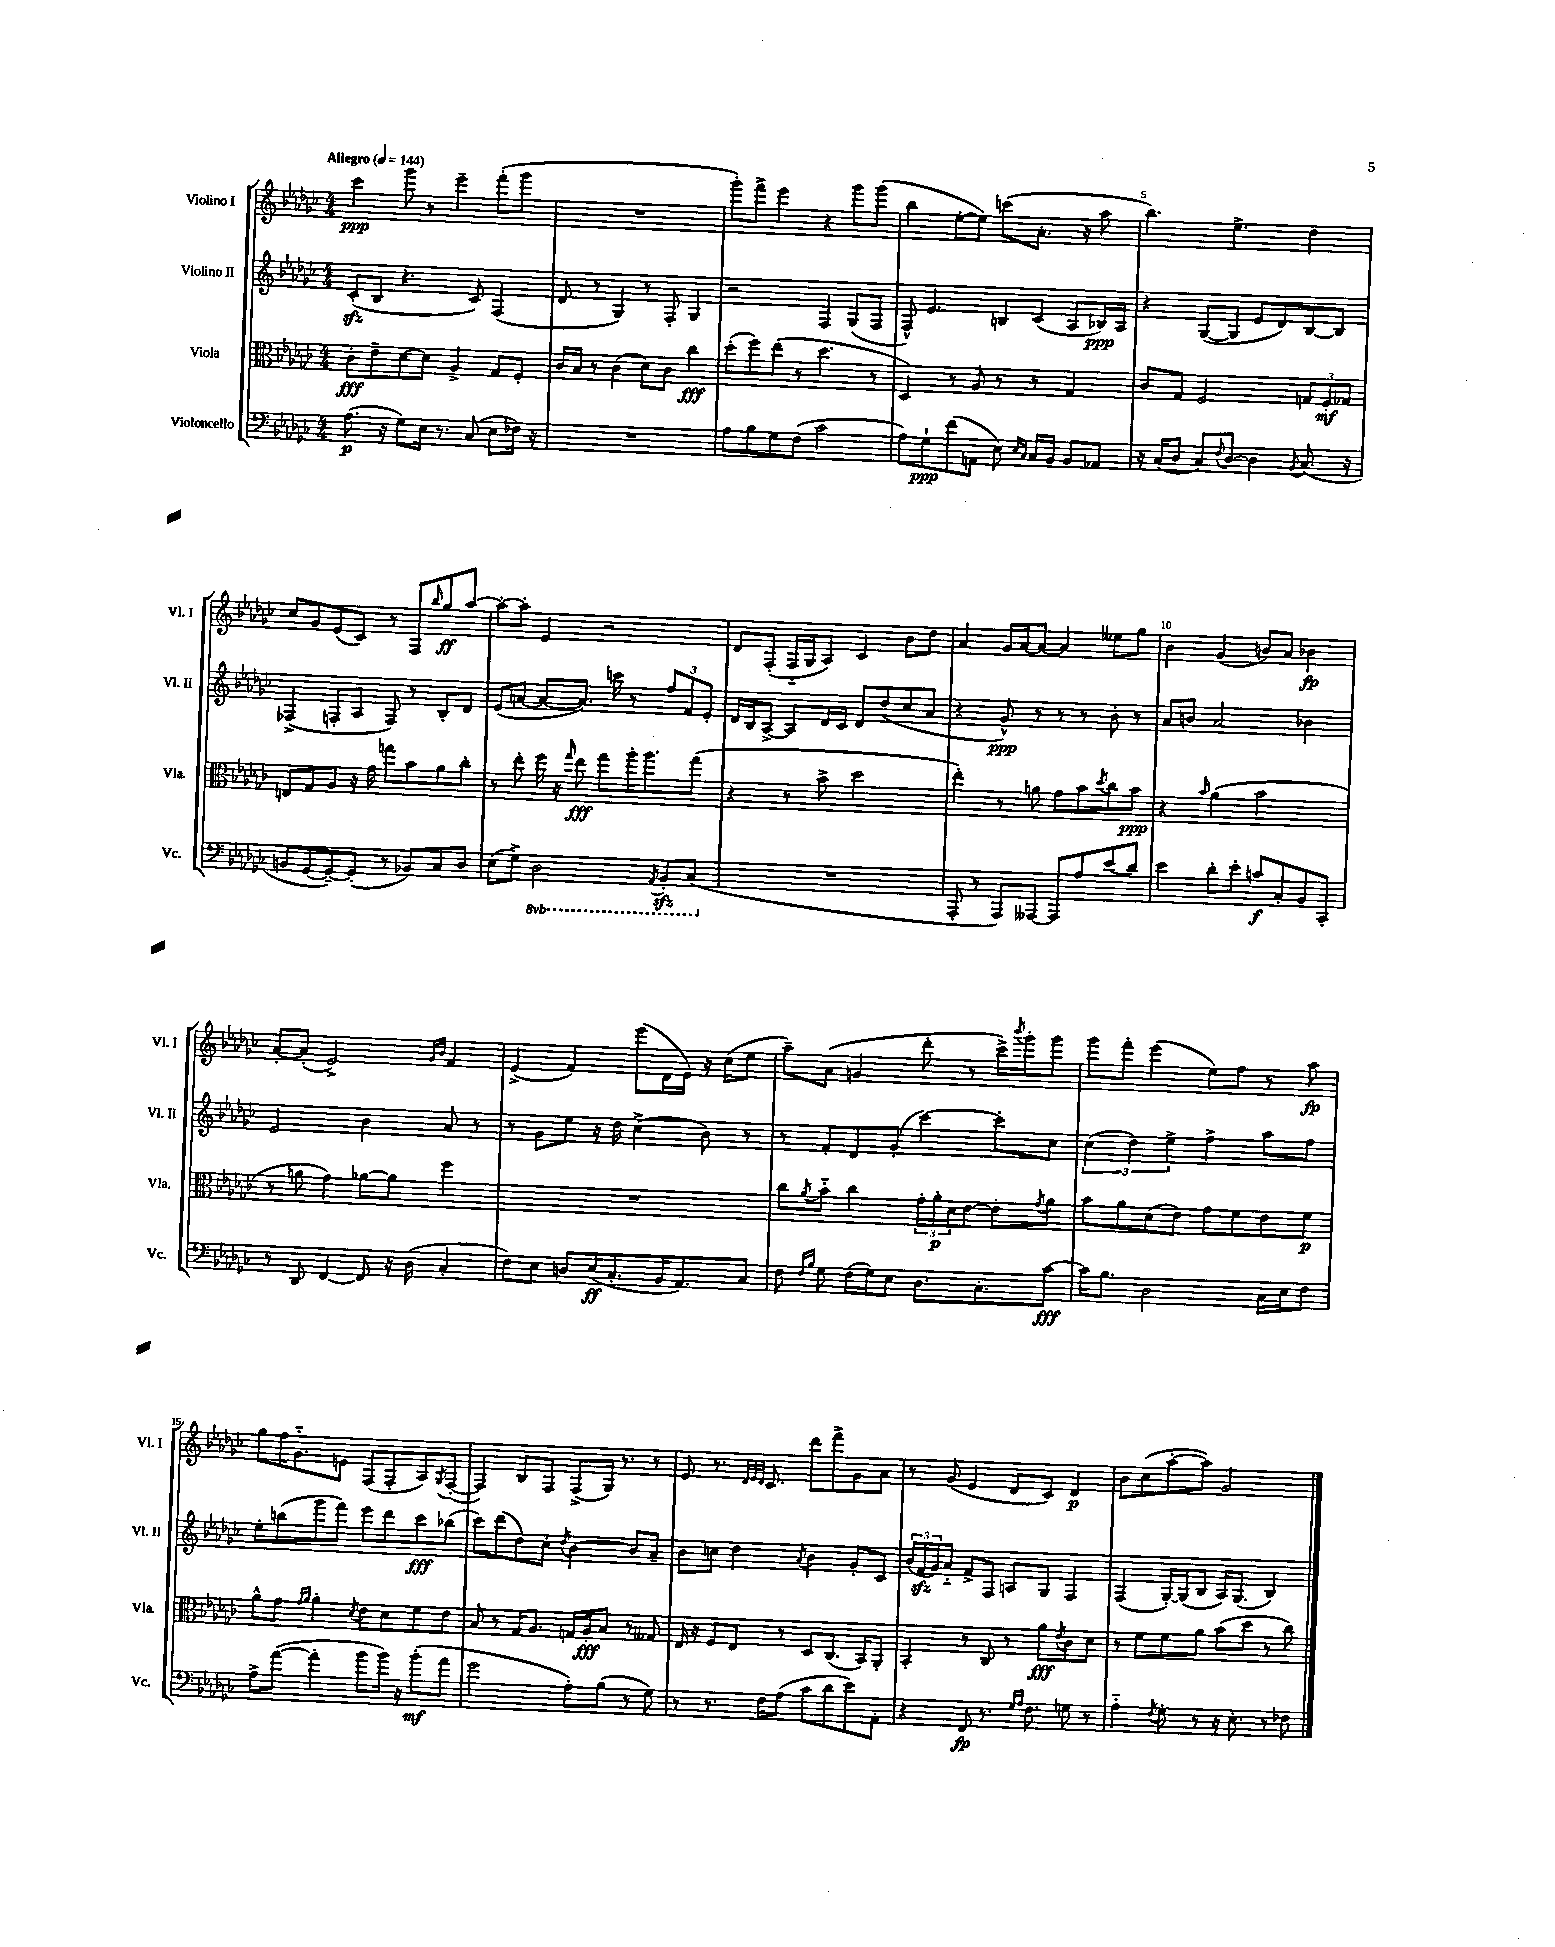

**kern	**dynam	**kern	**dynam	**kern	**dynam	**kern	**dynam
*part4	*part4	*part3	*part3	*part2	*part2	*part1	*part1
*staff4	*staff4	*staff3	*staff3	*staff2	*staff2	*staff1	*staff1
*I"Violoncello	*	*I"Viola	*	*I"Violino II	*	*I"Violino I	*
*I'Vc.	*	*I'Vla.	*	*I'Vl. II	*	*I'Vl. I	*
*clefF4	*	*clefC3	*	*clefG2	*	*clefG2	*
*k[b-e-a-d-g-c-]	*	*k[b-e-a-d-g-c-]	*	*k[b-e-a-d-g-c-]	*	*k[b-e-a-d-g-c-]	*
*M4/4	*	*M4/4	*	*M4/4	*	*M4/4	*
*MM144	*	*MM144	*	*MM144	*	*MM144	*
=1	=1	=1	=1	=1	=1	=1	=1
!	!	!	!	!	!	!LO:TX:a:B:t=Allegro	!
(8.A-\	p	8c-'\L	fff	(8c-zz'/L	.	4ccc-\	ppp
.	.	8e-~\	.	8B-/J	.	.	.
16r	.	.	.	.	.	.	.
8G-\L)	.	[8d-\	.	4.r	.	8ggg-\	.
16E-\Jk	.	8d-\J]	.	.	.	8r	.
8.r	.	.	.	.	.	.	.
.	.	4A-^/	.	.	.	4eee-~\	.
(8C-/	.	.	.	8c-/)	.	.	.
8E-\L	.	8G-/L	.	(4F/	.	(8fff'\L	.
16F-X\Jk)	.	8F'/J	.	.	.	8ggg-\J	.
16r	.	.	.	.	.	.	.
=2	=2	=2	=2	=2	=2	=2	=2
1r	.	16c-/LL	.	8d-/	.	1r	.
.	.	16B-/JJ	.	.	.	.	.
.	.	8r	.	8r	.	.	.
.	.	(4c-\	.	4G-/)	.	.	.
.	.	8d-\L)	.	8r	.	.	.
.	.	8c-\J	.	8F'/	.	.	.
.	.	4cc-\	fff	4G-/	.	.	.
=3	=3	=3	=3	=3	=3	=3	=3
8A-\L	.	(8dd-'\L	.	2r	.	8ggg-'\L)	.
8B-\	.	8ff\)	.	.	.	8fff^\J	.
8G-\	.	(8ee-\J	.	.	.	4eee-\	.
(8F\J	.	8r	.	.	.	.	.
2c-\	.	4.dd-\	.	4F/	.	4r	.
.	.	.	.	(8G-/L	.	8ggg-\L	.
.	.	8r	.	8F/J	.	(8ggg-\J	.
=4	=4	=4	=4	=4	=4	=4	=4
8A-\L)	.	4D-/)	.	8F^^/)	.	4bb-\	.
8G-`\	ppp	.	.	4.e-/	.	.	.
(8f\	.	8r	.	.	.	[8ee-'\L	.
8AAn\J	.	8A-/	.	.	.	8ee-\J])	.
8E-\)	.	8r	.	8Bn/L	.	(8cccn\L	.
16qqE-/LL	.	.	.	.	.	.	.
16qqC-/JJ	.	.	.	.	.	.	.
16C-/LL	.	8r	.	(8c-/J	.	8.a-'\J	.
16BB-/JJ	.	.	.	.	.	.	.
8BB-/L	.	4G-/	.	8A-/L	.	.	.
.	.	.	.	.	.	16r	.
8AA-X/J	.	.	.	16B-X/L)	ppp	8aa-\	.
.	.	.	.	16A-/JJ	.	.	.
=5	=5	=5	=5	=5	=5	=5	=5
16r	.	8c-/L	.	4r	.	4.bb-\)	.
(16C-/KL	.	.	.	.	.	.	.
8D-/J	.	8G-/J	.	.	.	.	.
8C-/L)	.	2F/	.	([8G-/L	.	.	.
8qqF/	.	.	.	.	.	.	.
[8D-/J	.	.	.	8G-/J]	.	4.ee-^\	.
4D-\]	.	.	.	8e-/L	.	.	.
.	.	.	.	8d-/)	.	.	.
8qBB-/	.	.	.	.	.	.	.
(8.C-/	.	12Gn/L	.	[8B-/	.	4dd-\	.
.	.	12F'/	mf	.	.	.	.
.	.	.	.	8B-/J]	.	.	.
.	.	12G-X/J	.	.	.	.	.
16r	.	.	.	.	.	.	.
!!LO:LB:g=z
=6	=6	=6	=6	=6	=6	=6	=6
8BBn/L	.	8En/L	.	(4F-X^/	.	8cc-/L	.
[8GG-/	.	8G-/	.	.	.	8g-/	.
8GG-~/_)	.	8A-/J	.	8Fn'/L	.	(8e-/	.
(8GG-'/J]	.	16r	.	8A-/J	.	8c-/J)	.
.	.	16g-\	.	.	.	.	.
8r	.	8ggn\L	.	8F/)	.	8r	.
8BB-X/L)	.	8b-\	.	8r	.	8F/L	.
.	.	.	.	.	.	16qqbb-/	.
8C-/	.	8a-\	.	8B-'/L	.	8gg-/	ff
8D-/J	.	8cc-'\J	.	8d-/J	.	[8aa-/J	.
=7	=7	=7	=7	=7	=7	=7	=7
(8E-\L	.	8r	.	(8e-/L	.	8aa-'\L_	.
8G-^\J)	.	8ee-'\	.	[8an/J	.	8aa-'\J]	.
*8ba	*	*	*	*	*	*	*
2DD-\	.	16ff\	.	8a/L_	.	4e-/	.
.	.	16r	.	.	.	.	.
.	.	16qqgg-/	.	.	.	.	.
.	.	8ee-\	fff	8.a/J])	.	.	.
.	.	8gg-\L	.	.	.	2r	.
.	.	.	.	16cccn\	.	.	.
.	.	16aa-'\K	.	8r	.	.	.
.	.	8.aa-\	.	.	.	.	.
8qAAA-/	.	.	.	.	.	.	.
8BBB-zz'/L	.	.	.	12ff/L	.	.	.
.	.	.	.	12f/	.	.	.
(8CC-/J	.	(8gg-\J	.	.	.	.	.
.	.	.	.	12e-'/J	.	.	.
=8	=8	=8	=8	=8	=8	=8	=8
*X8ba	*	*	*	*	*	*	*
1r	.	4r	.	16d-/LL	.	8d-/L	.
.	.	.	.	16B-/J	.	.	.
.	.	.	.	[8A-^/J	.	(8F'/J	.
.	.	8r	.	8A-/L]	.	16F/LL	.
.	.	.	.	.	.	16G-/J	.
.	.	8b-^\	.	16d-/L	.	8A-/J)	.
.	.	.	.	16c-/JJ	.	.	.
.	.	2dd-\	.	8d-/L	.	4c-/	.
.	.	.	.	(8dd-/	.	.	.
.	.	.	.	8cc-/	.	8b-\L	.
.	.	.	.	8a-/J	.	8dd-\J	.
=9	=9	=9	=9	=9	=9	=9	=9
8AAA-'/	.	4ee-'\)	.	4r	.	4a-/	.
8r	.	.	.	.	.	.	.
8AAA-/L)	.	8r	.	8g-^^/)	ppp	16g-/LL	.
.	.	.	.	.	.	[16a-/J	.
[8AAA--X/J	.	8an\	.	8r	.	8a-/J_	.
8AAA--/L]	.	8g-\L	.	8r	.	4a-/]	.
8A-/	.	8b-\	.	8r	.	.	.
.	.	8qdd-/	.	.	.	.	.
(8e-/	.	8cc-\	.	8b-'\	.	8ee--X\L	.
8d-/J)	.	8b-\J	ppp	8r	.	8gg-\J	.
=10	=10	=10	=10	=10	=10	=10	=10
4e-\	.	4r	.	8a-/L	.	4b-\	.
.	.	.	.	8bn/J	.	.	.
.	.	16qqb-/	.	.	.	.	.
8d-'\L	.	(4a-\	.	2a-/	.	(4g-/	.
8e-'\J	.	.	.	.	.	.	.
8cn/L	f	2b-\	.	.	.	8bn/L)	.
8C-'/	.	.	.	.	.	8a-/J	.
8BB-/	.	.	.	4b-X\	.	4b-X\	fp
8CC-'/J	.	.	.	.	.	.	.
!!LO:LB:g=z
=11	=11	=11	=11	=11	=11	=11	=11
8r	.	8r	.	2e-/	.	[8a-'/L	.
8DD-/	.	8an\	.	.	.	(8a-'/J]	.
[4FF/	.	4g-\)	.	.	.	2e-^/)	.
8FF/]	.	[8a-X\L	.	4b-\	.	.	.
16r	.	8a-\J]	.	.	.	.	.
(16D-\	.	.	.	.	.	.	.
.	.	.	.	.	.	16qqg-/LL	.
.	.	.	.	.	.	16qqb-/JJ	.
4C-'/	.	4ff\	.	8a-/	.	4f/	.
.	.	.	.	8r	.	.	.
=12	=12	=12	=12	=12	=12	=12	=12
8F\L)	.	1r	.	8r	.	(4e-^/	.
8E-\J	.	.	.	8g-\L	.	.	.
8Dn/L	.	.	.	8ee-\J	.	4f/)	.
(16E-/K	ff	.	.	16r	.	.	.
8.C-'/	.	.	.	16dd-\	.	.	.
.	.	.	.	(4cc-^\	.	(8eee-\L	.
16BB-/K	.	.	.	.	.	16d-\L	.
8.AA-/)	.	.	.	.	.	16e-\JJ)	.
.	.	.	.	8b-\)	.	16r	.
.	.	.	.	.	.	(16cc-\KL	.
8C-/J	.	.	.	8r	.	8ee-\J	.
=13	=13	=13	=13	=13	=13	=13	=13
8F\	.	8cc-\L	.	8r	.	8aa-~\L)	.
16qqF/LL	.	.	.	.	.	.	.
16qqB-/JJ	.	8qa-/	.	.	.	.	.
8G-\	.	8b-\J	.	8f'/L	.	(8a-\J	.
(16F\LL	.	4cc-\	.	8d-/	.	4gn/	.
16G-\J)	.	.	.	.	.	.	.
8E-\J	.	.	.	(8g-'/J	.	.	.
8.D-\L	.	24g-'\LL	.	[4ccc-\)	.	8ddd-'\	.
.	.	24a-'\	p	.	.	.	.
.	.	24d-\J	.	.	.	.	.
.	.	[8e-\J	.	.	.	8r	.
8.C-'\	.	.	.	.	.	.	.
.	.	8e-'\L]	.	8ccc-'\L]	.	16ccc-^\LL)	.
.	.	.	.	.	.	8qbbb-/	.
.	.	.	.	.	.	16ggg-'\J	.
.	.	8qg-/	.	.	.	.	.
[8c-\J	fff	8a-\J	.	8cc-\J	.	8ggg-\J	.
=14	=14	=14	=14	=14	=14	=14	=14
16c-\KL]	.	8b-\L	.	(6cc-\	.	8ggg-\L	.
8.B-\J	.	.	.	.	.	.	.
.	.	8a-\	.	.	.	8fff'\J	.
.	.	.	.	6dd-\)	.	.	.
2D-\	.	(8d-\	.	.	.	(4eee-\	.
.	.	.	.	6ee-^\	.	.	.
.	.	8e-\J)	.	.	.	.	.
.	.	8g-\L	.	4ff^\	.	8ee-\L)	.
.	.	8f\	.	.	.	8ff\J	.
16C-\LL	.	8e-\	.	8aa-\L	.	8r	.
16E-\J	.	.	.	.	.	.	.
8F\J	.	8f\J	p	8ff\J	.	8aa-\	fp
!!LO:LB:g=z
=15	=15	=15	=15	=15	=15	=15	=15
8A-^\L	.	8a-^^\L	.	8ee-'\L	.	8gg-\L	.
([8a-\J	.	8g-\J	.	(8bbn\	.	16ff\K	.
.	.	.	.	.	.	8.g-\	.
.	.	16qqg-/LL	.	.	.	.	.
.	.	16qqa-/JJ	.	.	.	.	.
4a-'\]	.	4a-'\	.	8ggg-\	.	.	.
.	.	.	.	8fff\J)	.	8en\J	.
.	.	8qd-/	.	.	.	.	.
8b-\L	.	8e-\L	.	8eee-\L	.	(8F/L	.
16b-\Jk)	.	8d-\	.	8ddd-\	.	8F'/	.
16r	.	.	.	.	.	.	.
(8b-'\L	mf	8f\	.	8ccc-\	fff	8A-/)	.
.	.	.	.	.	.	8qG-/	.
8a-\J	.	8e-\J	.	(8bb-X\J	.	([8F'/J	.
=16	=16	=16	=16	=16	=16	=16	=16
2g-\	.	8B-/	.	8ccc-\L)	.	4F/])	.
.	.	8r	.	(8ddd-\	.	.	.
.	.	16G-/KL	.	8dd-\)	.	8B-/L	.
.	.	8.A-/J	.	.	.	.	.
.	.	.	.	8cc-'\J	.	8F/J	.
.	.	.	.	8qdd-/	.	.	.
8A-'\L)	.	16Gn/LL	.	[4b-\	.	(8F^/L	.
.	.	16A-'/J	fff	.	.	.	.
(8B-\J	.	8B-/J	.	.	.	16G-/Jk)	.
.	.	.	.	.	.	8.r	.
8r	.	8r	.	8b-/L]	.	.	.
8G-\)	.	8G--X/	.	8a-~/J	.	8r	.
=17	=17	=17	=17	=17	=17	=17	=17
8r	.	16E-/	.	8b-\L	.	8e-/	.
.	.	16r	.	.	.	.	.
8.r	.	8F/L	.	8ccn\J	.	8.r	.
.	.	8E-/J	.	4dd-\	.	.	.
.	.	.	.	.	.	32qqd-/LLL	.
.	.	.	.	.	.	32qqe-/	.
.	.	.	.	.	.	32qqd-/JJJ	.
16F\KL	.	.	.	.	.	8.c-/	.
(8A-\J	.	8r	.	.	.	.	.
.	.	.	.	8qa-/	.	.	.
8c-\L	.	8D-/L	.	4b-\	.	8ddd-\L	.
8d-\	.	(8.C-/J	.	.	.	8fff^\	.
8e-\)	.	.	.	8g-'/L	.	8g-\	.
.	.	16BB-/KL)	.	.	.	.	.
8AA-'\J	.	8AA-'/J	.	8c-/J	.	8a-\J	.
=18	=18	=18	=18	=18	=18	=18	=18
4r	.	4BB-'/	.	(24b-/LL	.	8r	.
.	.	.	.	24fzz/	.	.	.
.	.	.	.	24g-/J)	.	.	.
.	.	.	.	8a-/J	.	(8g-/	.
8FF/	fp	8r	.	8f^/L	.	4e-/	.
8.r	.	8C-/	.	8F/J	.	.	.
.	.	8r	.	8An/L	.	8d-/L	.
16qqG-/LL	.	.	.	.	.	.	.
16qqA-/JJ	.	.	.	.	.	.	.
8.F\	.	.	.	.	.	.	.
.	.	8a-\L	fff	8G-/J	.	8c-/J)	.
.	.	8qe-/	.	.	.	.	.
8Gn\	.	8c-\	.	4F/	.	4d-/	p
8r	.	8d-\J	.	.	.	.	.
=19	=19	=19	=19	=19	=19	=19	=19
4A-\	.	8r	.	(4F/	.	8b-\L	.
.	.	8f\L	.	.	.	(8cc-\	.
8qF/	.	.	.	.	.	.	.
8G-'\	.	8f\	.	[16G-'/LL)	.	[8aa-'\	.
.	.	.	.	(16G-/J]	.	.	.
8r	.	8a-\J	.	8B-/J	.	8aa-\J])	.
16r	.	(8b-\L	.	16A-/KL)	.	2g-/	.
8.E-'\	.	.	.	(8.G-/J	.	.	.
.	.	8dd-\J	.	.	.	.	.
8r	.	8r	.	4B-/)	.	.	.
8F-X\	.	8cc-\)	.	.	.	.	.
==	==	==	==	==	==	==	==
*-	*-	*-	*-	*-	*-	*-	*-
